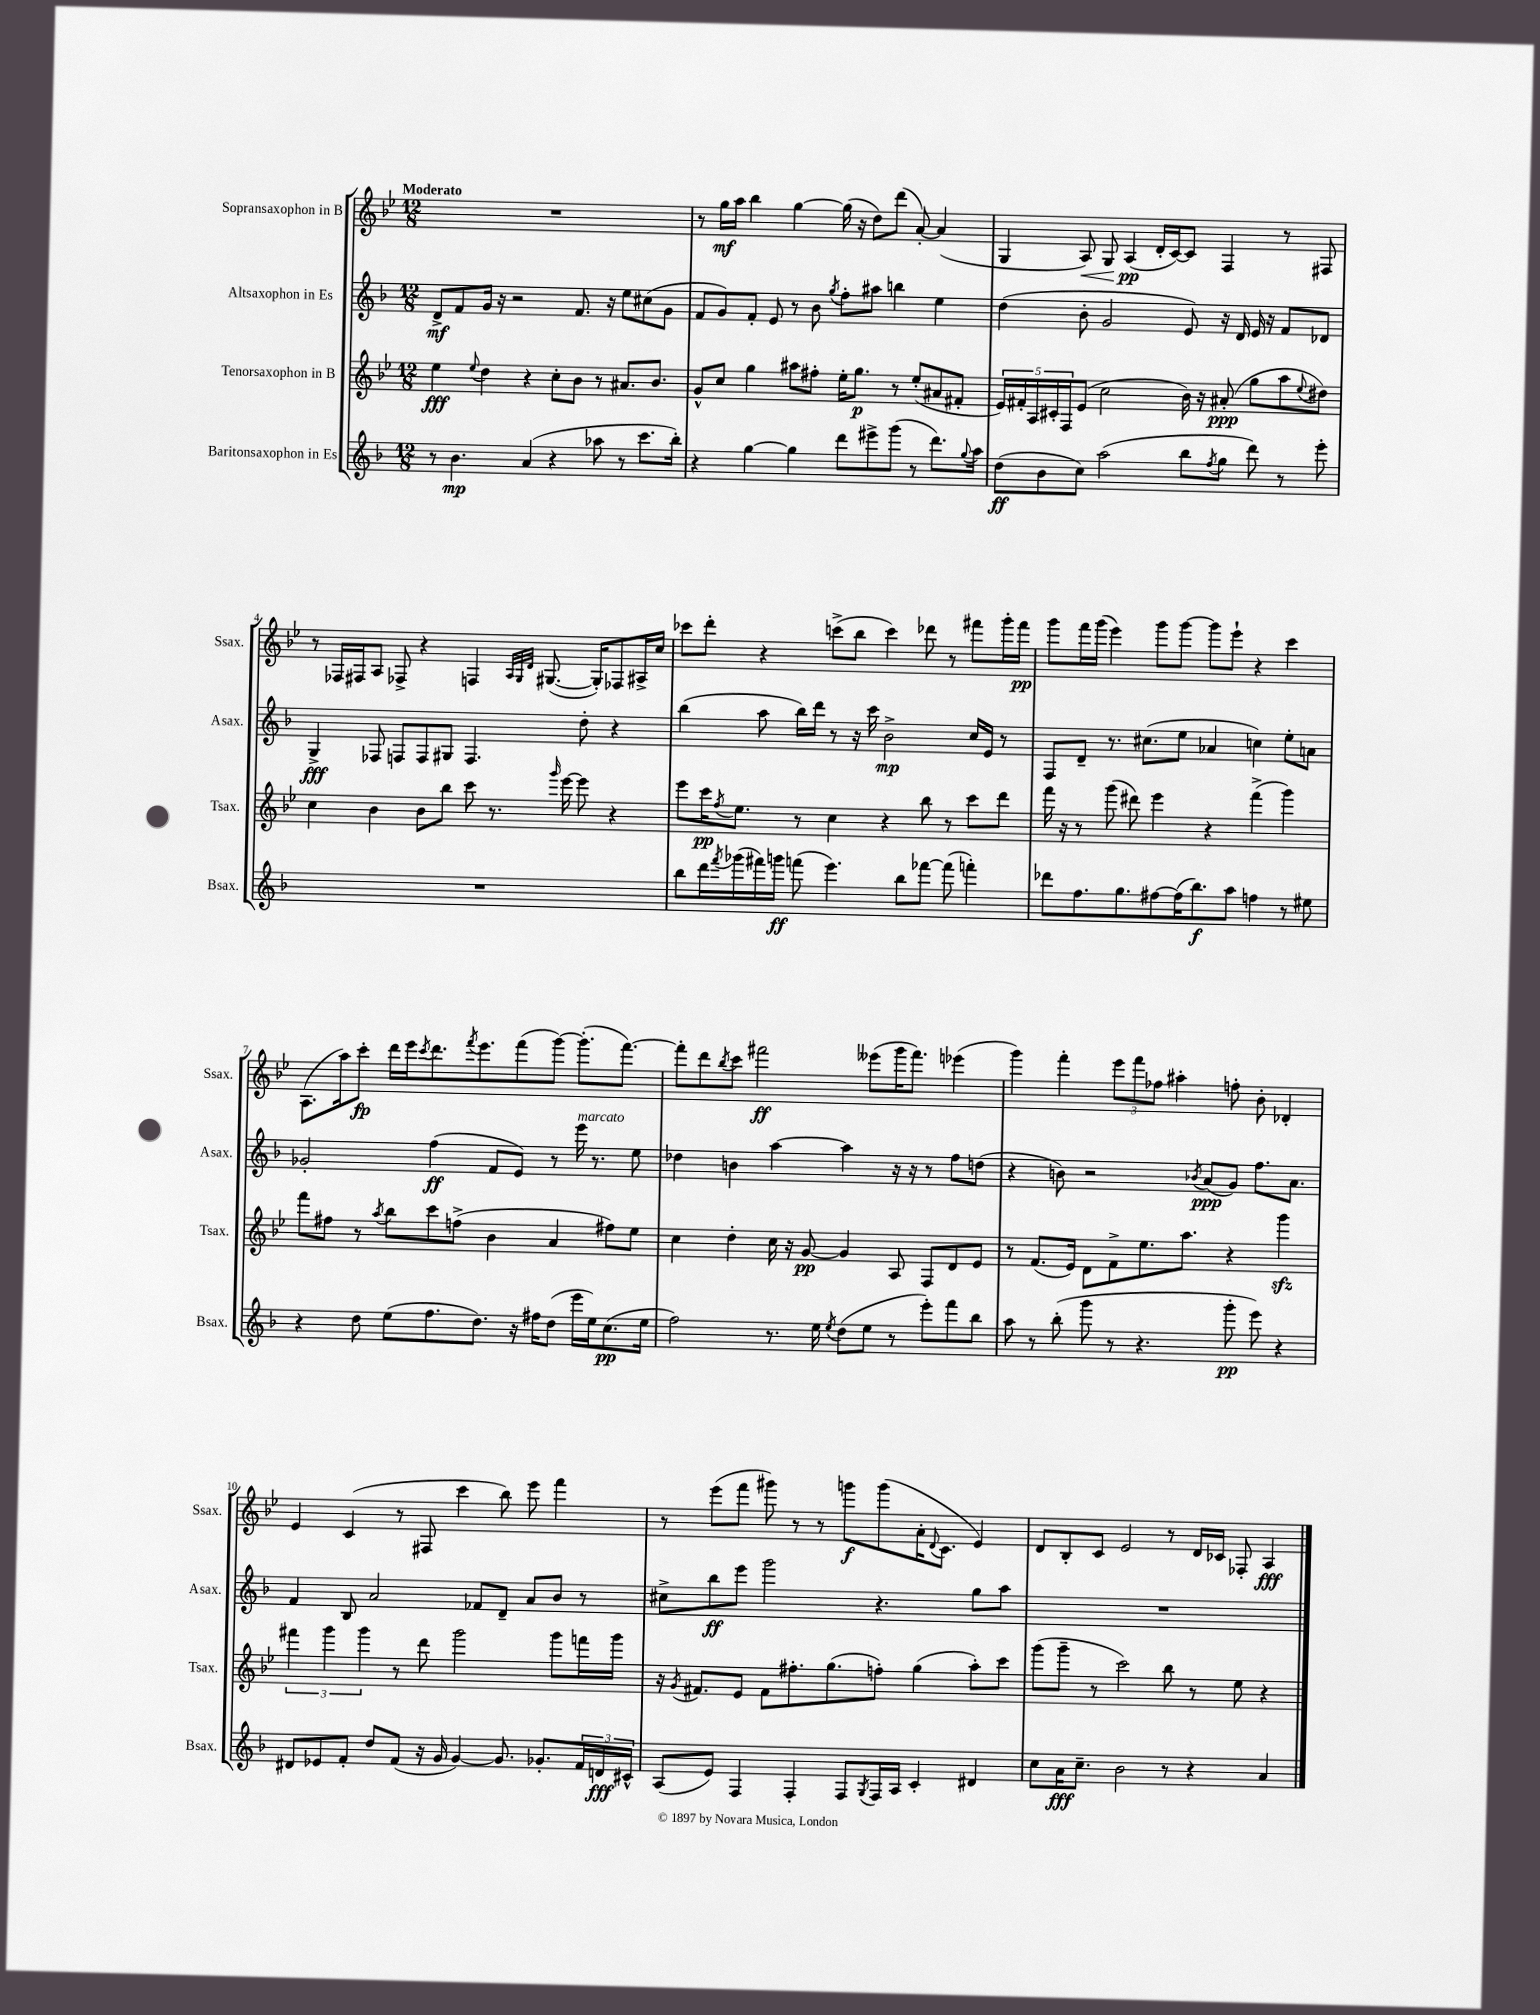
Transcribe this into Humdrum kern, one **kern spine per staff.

**kern	**dynam	**kern	**dynam	**kern	**dynam	**kern	**dynam
*part4	*part4	*part3	*part3	*part2	*part2	*part1	*part1
*staff4	*staff4	*staff3	*staff3	*staff2	*staff2	*staff1	*staff1
*I"Baritonsaxophon in Es	*	*I"Tenorsaxophon in B	*	*I"Altsaxophon in Es	*	*I"Sopransaxophon in B	*
*I'Bsax.	*	*I'Tsax.	*	*I'Asax.	*	*I'Ssax.	*
*clefG2	*	*clefG2	*	*clefG2	*	*clefG2	*
*k[b-]	*	*k[b-e-]	*	*k[b-]	*	*k[b-e-]	*
*M12/8	*	*M12/8	*	*M12/8	*	*M12/8	*
=1	=1	=1	=1	=1	=1	=1	=1
!	!	!	!	!	!	!LO:TX:a:B:t=Moderato	!
8r	.	4ee-\	fff	8d^/L	mf	1.r	.
4.b-\	mp	.	.	8f/	.	.	.
.	.	8qqee-/	.	.	.	.	.
.	.	4dd\	.	16g/Jk	.	.	.
.	.	.	.	16r	.	.	.
.	.	.	.	2r	.	.	.
(4a/	.	4r	.	.	.	.	.
4r	.	8cc'\L	.	.	.	.	.
.	.	8b-\J	.	8.f/	.	.	.
8aa-X\	.	8r	.	.	.	.	.
.	.	.	.	16r	.	.	.
8r	.	8.a#X/L	.	8ee\L	.	.	.
8.ccc\L	.	.	.	(8cc#X\	.	.	.
.	.	8.b-/J	.	.	.	.	.
.	.	.	.	8g\J	.	.	.
16bb-'\Jk)	.	.	.	.	.	.	.
=2	=2	=2	=2	=2	=2	=2	=2
4r	.	8g^^/L	.	8f/L	.	8r	.
.	.	8cc/J	.	8g/)	.	16gg\LL	mf
.	.	.	.	.	.	16aa\JJ	.
[4gg\	.	4gg\	.	8f'/J	.	4bb-\	.
.	.	.	.	8e/	.	.	.
4gg\]	.	8aa#X\L	.	8r	.	[4gg\	.
.	.	8ff#X'\J	.	8b-\	.	.	.
.	.	.	.	8qgg/	.	.	.
8ddd\L	.	16ee-'\KL	.	8ff'\L	.	(16gg\]	.
.	.	8.gg\J	p	.	.	16r	.
8eee#X^\	.	.	.	8aa#X\J	.	8dd\L)	.
(8ggg\J	.	8r	.	4bbn\	.	(8ddd\J	.
8r	.	(8ee-'/L	.	.	.	[8a'/)	.
8.ddd\L)	.	8a#X/	.	4ee\	.	(4a/]	.
.	.	8f#X'/J	.	.	.	.	.
8qqgg/	.	.	.	.	.	.	.
16aa\Jk	.	.	.	.	.	.	.
=3	=3	=3	=3	=3	=3	=3	=3
(8dd\L	ff	20e-/LL)	.	(4dd\	.	4G/	.
.	.	20f#X'/	.	.	.	.	.
.	.	20A/	.	.	.	.	.
8b-\	.	.	.	.	.	.	.
.	.	20c#X'/	.	.	.	.	.
.	.	20F/J	.	.	.	.	.
!	!	!	!	!	!	!	!LO:HP:b
8cc\J)	.	(8e-/J	.	8b-'\	.	8A/)	<
(2aa\	.	2cc\	.	2g/	.	8G/	.
.	.	.	.	.	.	(4A/	pp
.	.	.	.	.	.	16d'/LL	[
.	.	.	.	.	.	[16c/J)	.
8bb-\L	.	16b-\)	.	8e/)	.	8c/J]	.
.	.	16r	.	.	.	.	.
8qff/	.	.	.	.	.	.	.
8gg\J	.	(8a#X'/	ppp	16r	.	4F/	.
.	.	.	.	16d/	.	.	.
8ddd\)	.	8gg\L	.	16e/	.	.	.
.	.	.	.	16r	.	.	.
8r	.	8aa\	.	8f/L	.	8r	.
.	.	8qqee-/	.	.	.	.	.
8eee'\	.	8dd#X\J)	.	8d-X/J	.	8F#X/	.
!!LO:LB:g=z
=4	=4	=4	=4	=4	=4	=4	=4
1.r	.	4cc\	.	4G^/	fff	8r	.
.	.	.	.	.	.	16F-X/LL	.
.	.	.	.	.	.	16F#X/J	.
.	.	4b-\	.	8F-X/	.	8A/J	.
.	.	.	.	8Fn/L	.	8F-X^/	.
.	.	8b-\L	.	8F/	.	4r	.
.	.	8bb-\J	.	8G#X/J	.	.	.
.	.	8ccc\	.	4.F/	.	4Fn/	.
.	.	8.r	.	.	.	.	.
.	.	.	.	.	.	32qqA/LLL	.
.	.	.	.	.	.	32qqG/	.
.	.	.	.	.	.	32qqd/JJJ	.
.	.	.	.	.	.	([8.G#X/	.
.	.	16qqggg/	.	.	.	.	.
.	.	[16eee-\	.	.	.	.	.
.	.	8eee-\]	.	8dd'\	.	.	.
.	.	.	.	.	.	16G#'/KL])	.
.	.	4r	.	4r	.	8F-X/	.
.	.	.	.	.	.	16A#X^/L	.
.	.	.	.	.	.	16cc/JJ	.
=5	=5	=5	=5	=5	=5	=5	=5
8bb-\L	.	8eee-\L	.	(4bb-\	.	8ccc-X\L	.
16ddd\L	.	16ccc\K	pp	.	.	8ddd'\J	.
8qfff/	.	8qff/	.	.	.	.	.
(16ggg-X\	.	8.ee-\J	.	.	.	.	.
16fff#X\)	.	.	.	8aa\	.	4r	.
16gggn\JJ	ff	.	.	.	.	.	.
(8fffn\	.	8r	.	16bb-\LL)	.	.	.
.	.	.	.	16ddd\JJ	.	.	.
4.eee\)	.	4cc\	.	8r	.	(8cccn^\L	.
.	.	.	.	16r	.	8bb-\J	.
.	.	.	.	16ccc\	.	.	.
.	.	4r	.	2b-^\	mp	4ccc\)	.
8bb-\L	.	.	.	.	.	.	.
[8fff-X\J	.	8bb-\	.	.	.	8ddd-X\	.
(8fff-\]	.	8r	.	.	.	8r	.
4fffn'\)	.	8ccc\L	.	16cc/LL	.	8fff#X\L	.
.	.	.	.	16e/JJ	.	.	.
.	.	8ddd\J	.	8r	.	16ggg'\L	.
.	.	.	.	.	.	16fff#\JJ	pp
=6	=6	=6	=6	=6	=6	=6	=6
8ddd-X\L	.	16fff\	.	8F/L	.	8ggg\L	.
.	.	16r	.	.	.	.	.
8.ff\	.	8r	.	8d~/J	.	16fff\L	.
.	.	.	.	.	.	(16ggg\JJ	.
.	.	(8ggg\	.	8.r	.	4eee-\)	.
8.gg\	.	.	.	.	.	.	.
.	.	8ddd#X\)	.	.	.	.	.
.	.	.	.	(8.cc#X\L	.	.	.
[8ff#X\	.	4eee-\	.	.	.	8ggg\L	.
(16ff#\K]	.	.	.	8ee\J	.	[8ggg\J	.
8.bb-\)	f	.	.	.	.	.	.
.	.	4r	.	4a-X/	.	8ggg\L]	.
8aa\J	.	.	.	.	.	8eee-`\J	.
4ffn\	.	(4fff^\	.	4ccn\)	.	4r	.
8r	.	4ggg\)	.	8ee'\L	.	4ccc\	.
8ee#X\	.	.	.	8an\J	.	.	.
!!LO:LB:g=z
=7	=7	=7	=7	=7	=7	=7	=7
4r	.	8fff\L	.	2g-X'/	.	(8.A\L	.
.	.	8ff#X\J	.	.	.	.	.
.	.	.	.	.	.	16aa\k)	.
8dd\	.	8r	.	.	.	8ccc'\J	fp
.	.	8qaa/	.	.	.	.	.
(8ee\L	.	8bb-\L	.	.	.	16ddd\LL	.
.	.	.	.	.	.	16eee-\J	.
.	.	.	.	.	.	8qccc/	.
8.ff\	.	8ccc\	.	(4ff\	ff	8.ddd\	.
.	.	(8ffn^\J	.	.	.	.	.
.	.	.	.	.	.	8qfff/	.
8.dd\J)	.	.	.	.	.	8.eee-\	.
.	.	4b-\	.	8f/L	.	.	.
16r	.	.	.	8e/J)	.	(8fff\	.
16ff#X\KL	.	.	.	.	.	.	.
(8dd\J	.	4a/	.	8r	.	[8ggg\J)	.
!	!	!	!	!LO:TX:a:i:t=marcato	!	!	!
16eee\LL	.	.	.	16eee\	.	(8.ggg'\L]	.
16ee\J)	.	.	.	8.r	.	.	.
(8.cc\	pp	8ff#X\L)	.	.	.	.	.
.	.	.	.	.	.	[8.fff\J)	.
.	.	8ee-\J	.	8ee\	.	.	.
16ee\Jk	.	.	.	.	.	.	.
=8	=8	=8	=8	=8	=8	=8	=8
2ff\)	.	4cc\	.	4dd-X\	.	8fff'\L]	.
.	.	.	.	.	.	8ddd\	.
.	.	.	.	.	.	8qbb-/	.
.	.	4dd'\	.	4bn\	.	8ccc\J	.
.	.	.	.	.	.	2fff#X\	ff
8.r	.	16cc\	.	[4aa\	.	.	.
.	.	16r	.	.	.	.	.
.	.	[8g/	pp	.	.	.	.
16ee\	.	.	.	.	.	.	.
8qee/	.	.	.	.	.	.	.
(8dd\L	.	4g/]	.	4aa\]	.	.	.
8ee\J	.	.	.	.	.	(8eee--X\L	.
8r	.	8A/	.	16r	.	16ggg\K	.
.	.	.	.	16r	.	8.fff#\J)	.
8eee'\L)	.	8F/L	.	8r	.	.	.
8fff\	.	8d/	.	8ff\L	.	(4eee-X\	.
8bb-\J	.	8e-/J	.	(8ddn\J	.	.	.
=9	=9	=9	=9	=9	=9	=9	=9
8aa\	.	8r	.	4r	.	4ggg\)	.
8r	.	(8.f/L	.	.	.	.	.
(8bb-'\	.	.	.	8bn\)	.	4fff'\	.
.	.	16e-/Jk)	.	.	.	.	.
8ggg\	.	8d\L	.	2r	.	.	.
8r	.	8f^\	.	.	.	12eee-\L	.
.	.	.	.	.	.	12fff\	.
4.r	.	8.ee-\	.	.	.	.	.
.	.	.	.	.	.	12ff-X\J	.
.	.	.	.	.	.	4aa#X'\	.
.	.	8.aa\J	.	.	.	.	.
.	.	.	.	8qb-X/	.	.	.
.	.	.	.	(8a/L	ppp	.	.
8ggg'\	pp	4r	.	8g/J)	.	8ffn'\	.
8eee\)	.	.	.	8.ff\L	.	8b-'\	.
4r	.	4gggzz\	.	.	.	4d-X'/	.
.	.	.	.	8.a\J	.	.	.
!!LO:LB:g=z
=10	=10	=10	=10	=10	=10	=10	=10
8d#X/L	.	6fff#X\	.	4f/	.	4e-/	.
8e-X/	.	.	.	.	.	.	.
.	.	6ggg\	.	.	.	.	.
8f'/J	.	.	.	8B-/	.	(4c/	.
.	.	6ggg\	.	.	.	.	.
8dd/L	.	.	.	2a/	.	.	.
(8f/J	.	8r	.	.	.	8r	.
16r	.	8ddd\	.	.	.	8F#X/	.
16g/	.	.	.	.	.	.	.
[4g/)	.	2ggg\	.	.	.	4ccc\	.
.	.	.	.	8f-X/L	.	.	.
8.g/]	.	.	.	8d~/J	.	8bb-\)	.
.	.	.	.	8a/L	.	8eee-\	.
8.g-X'/L	.	.	.	.	.	.	.
.	.	8ggg\L	.	8b-/J	.	4fff\	.
24f/L	.	16fffn\L	.	8r	.	.	.
24dn/	fff	.	.	.	.	.	.
.	.	16ggg\JJ	.	.	.	.	.
24c#X^^/JJ	.	.	.	.	.	.	.
=11	=11	=11	=11	=11	=11	=11	=11
(8A/L	.	16r	.	8cc#X^\L	.	8r	.
.	.	8qg/	.	.	.	.	.
.	.	8.f#X/L	.	.	.	.	.
8e/J)	.	.	.	8bb-\	ff	(8eee-\L	.
4F/	.	8e-/J	.	8eee\J	.	8fff\J	.
.	.	8f#\L	.	2ggg\	.	8ggg#X\)	.
4F'/	.	8.ff#X'\	.	.	.	8r	.
.	.	.	.	.	.	8r	.
.	.	(8.gg\	.	.	.	.	.
8F/L	.	.	.	.	.	8gggn\L	f
8qG/	.	.	.	.	.	.	.
16F/L	.	8ffn'\J)	.	4.r	.	(8ggg\	.
16A/JJ	.	.	.	.	.	.	.
4c'/	.	(4gg\	.	.	.	16a'\K	.
.	.	.	.	.	.	8qqd/	.
.	.	.	.	.	.	8.c\J	.
4d#X/	.	8aa'\L)	.	8gg\L	.	4e-/)	.
.	.	8ccc\J	.	8aa\J	.	.	.
=12	=12	=12	=12	=12	=12	=12	=12
8cc\L	.	(8ggg\L	.	1.r	.	8d/L	.
16a\K	fff	8ggg~\J	.	.	.	8B-'/	.
8.cc~\J	.	.	.	.	.	.	.
.	.	8r	.	.	.	8c/J	.
2b-\	.	2ccc\)	.	.	.	2e-/	.
8r	.	8bb-\	.	.	.	8r	.
4r	.	8r	.	.	.	16d/LL	.
.	.	.	.	.	.	16c-X/JJ	.
.	.	8ee-\	.	.	.	8F-X'/	.
4a/	.	4r	.	.	.	4A/	fff
==	==	==	==	==	==	==	==
*-	*-	*-	*-	*-	*-	*-	*-
